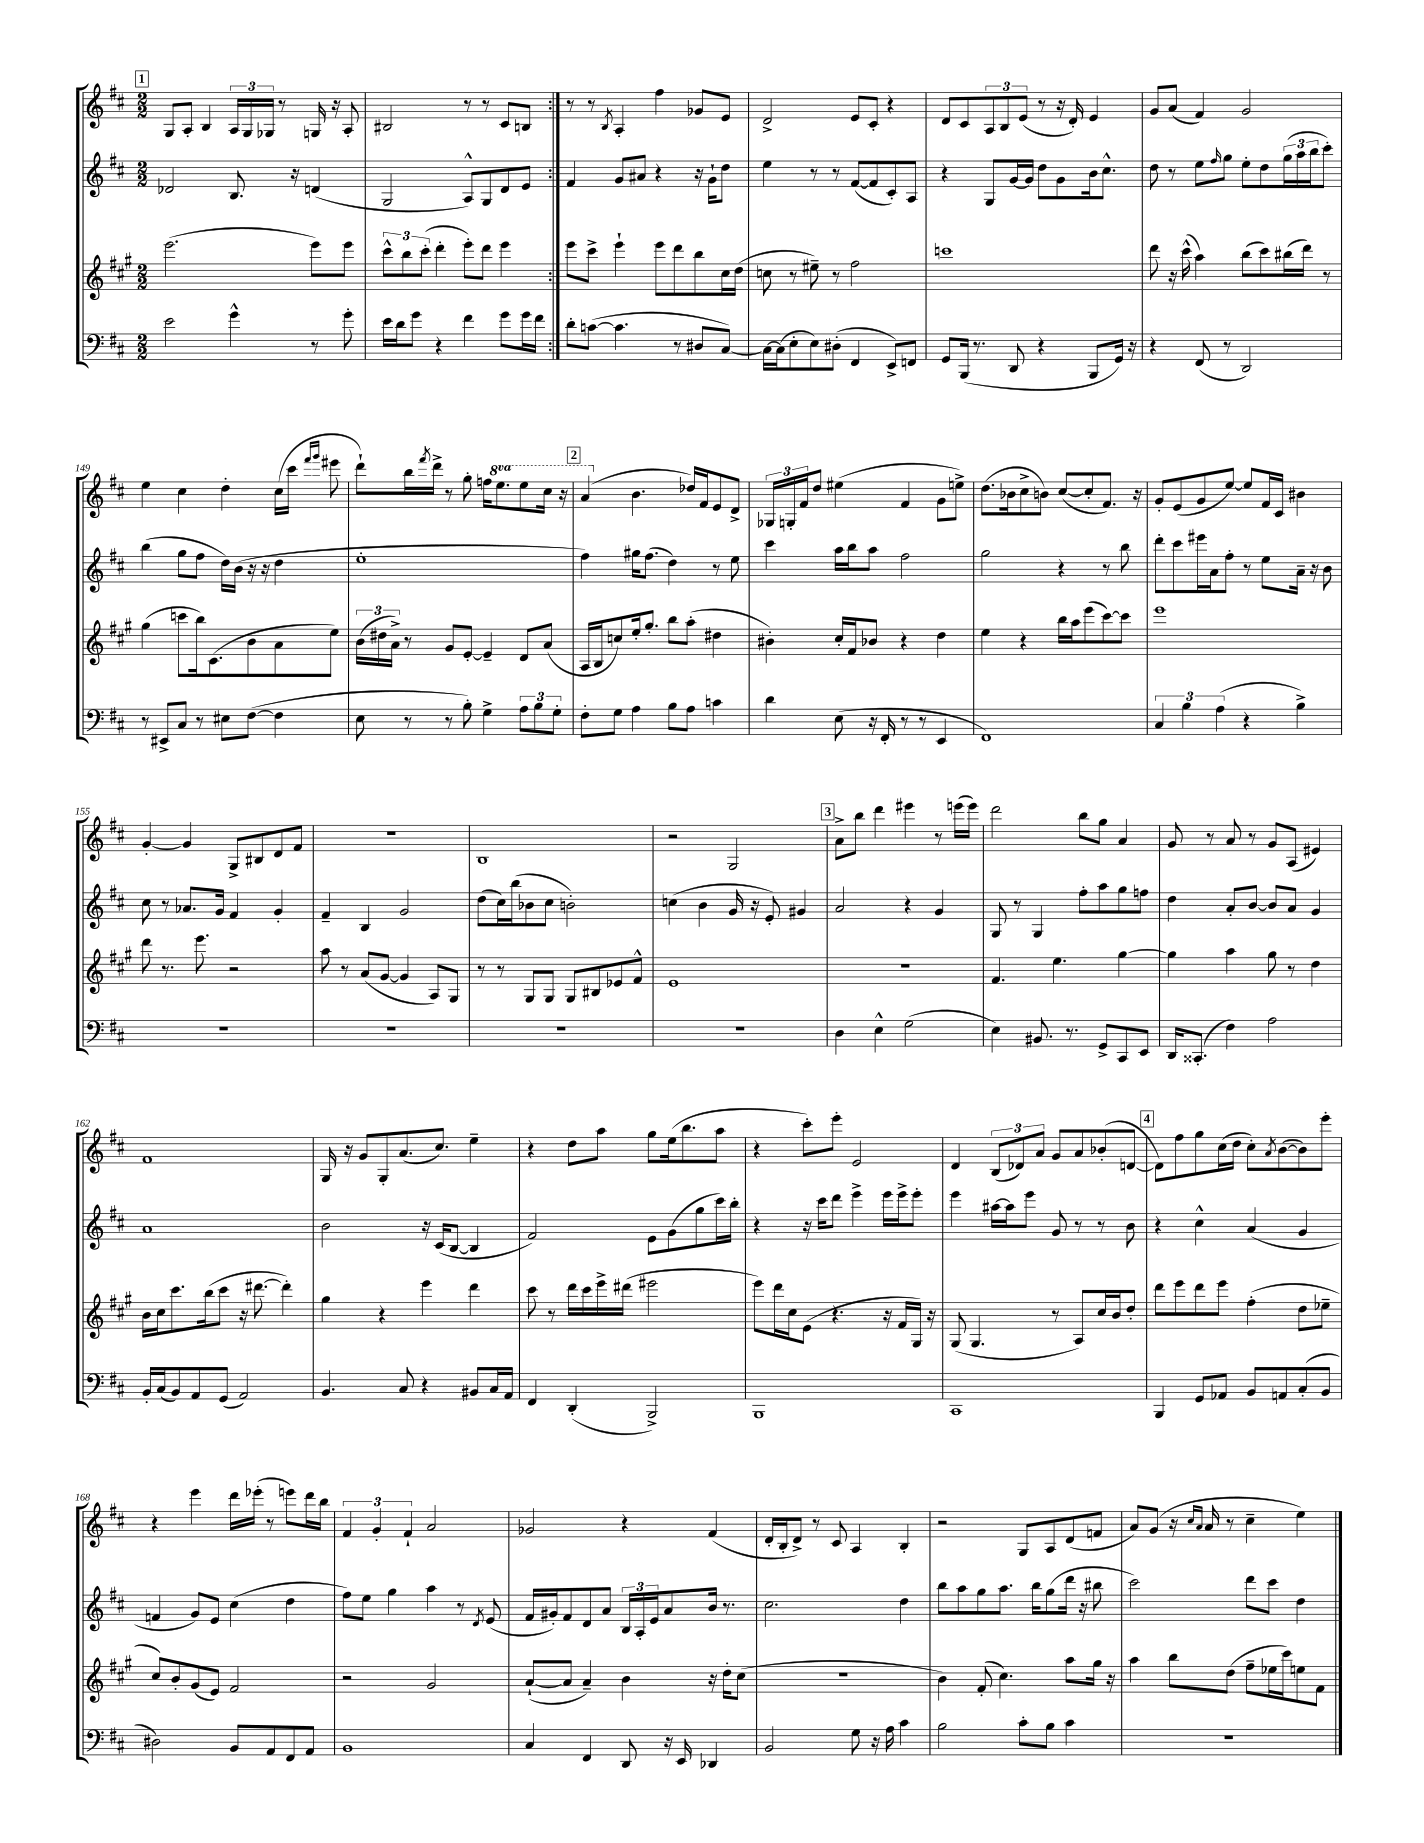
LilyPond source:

<<
\new StaffGroup <<
\new Staff = "s0" {
    \clef treble \key d \major \numericTimeSignature \time 2/2 \set Staff.ottavationMarkups = #ottavation-simple-ordinals
    \repeat volta 2 { \mark \markup { \box "1" } g8 a8-. b4 \tuplet 3/2 { a16 g16 ges16 } r8 g16 r16 a8-. |
    bis2 r8 r8 cis'8 b8 | }
    r8 r8 \acciaccatura { b8 } a4-. fis''4 ges'8 e'8 |
    d'2-> e'8 cis'8-. r4 |
    d'8 cis'8 \tuplet 3/2 { a8 b8 e'8( } r8 r16 d'16-.) e'4 |
    g'8 a'8( fis'4) g'2 |
    e''4 cis''4 d''4-. cis''16( cis'''16 \grace { fis'''16 g'''16 } eis'''8 |
    d'''8-!) b''16 \acciaccatura { fis'''8 } d'''16-> r8 g''8-. f''16 \ottava #1 e'''8. e'''8 cis'''16 r16 |
    \mark \markup { \box "2" } a''4( \ottava #0 b'4. des''16) fis'16 e'8 d'8-> |
    \tuplet 3/2 { ges16 g16-. fis'16 } d''8 eis''4( fis'4 g'8 e''8->) |
    d''8.( bes'16 cis''8-> b'8) cis''8~( cis''8-. fis'8.) r16 |
    g'8-. e'8( g'8 e''8~) e''8 fis'16 cis'16 bis'4 |
    g'4~-. g'4 g8-> bis8 d'8 fis'8 |
    R1 |
    b1 |
    r2 g2 |
    \mark \markup { \box "3" } a'8-> b''8 d'''4 eis'''4 r8 e'''16( e'''16) |
    d'''2 b''8 g''8 a'4 |
    g'8 r8 a'8 r8 g'8 a8( eis'4) |
    fis'1 |
    g16 r16 g'8 g8-. a'8.( cis''8.) e''4-- |
    r4 d''8 a''8 g''8 e''16( b''8. a''8 |
    r4 cis'''8-.) e'''8-. e'2 |
    d'4 \tuplet 3/2 { b8( des'8) a'8 } g'8 a'8 bes'8-.( d'8~ |
    \mark \markup { \box "4" } d'8) fis''8 g''8 cis''16( d''16 cis''8-.) \acciaccatura { a'8 } b'8~( b'8) e'''8-. |
    r4 e'''4 d'''16 ees'''16-.( r8 e'''8) d'''16 b''16 |
    \tuplet 3/2 { fis'4 g'4-. fis'4-! } a'2 |
    ges'2 r4 fis'4( |
    d'16-. b16-. d'8->) r8 cis'8 a4 b4-. |
    r2 g8 a8 d'8( f'8 |
    a'8) g'8( r16 \grace { cis''16 a'16 } a'16 r8 cis''4-- e''4) \bar "|." |
}
\new Staff = "s1" {
    \clef treble \key d \major \numericTimeSignature \time 2/2
    \repeat volta 2 { \mark \markup { \box "1" } des'2 b8. r16 d'4( |
    g2 a8-^) g8 d'8 e'8 | }
    fis'4 g'8 ais'8 r4 r16 g'16-! d''8 |
    e''4 r8 r8 fis'8~( fis'8 cis'8-.) a8 |
    r4 g8 g'16~ g'16 d''8 g'8 b'16 cis''8.-^ |
    d''8 r8 e''8 \grace { fis''16 } g''8 e''8-. d''8 \tuplet 3/2 { g''16( a''16 b''16 } cis'''8-.) |
    b''4( g''8 fis''8 d''16) b'16( r16 r16 d''4 |
    e''1-. |
    \mark \markup { \box "2" } fis''4) gis''16 fis''8.( d''4) r8 e''8 |
    cis'''4 a''16 b''16 a''8 fis''2 |
    g''2 r4 r8 b''8 |
    d'''8-. cis'''8 eis'''16 a'16 fis''8-. r8 e''8 a'16-- r16 b'8 |
    cis''8 r8 aes'8. g'16 fis'4 g'4-. |
    fis'4-- b4 g'2 |
    d''8( cis''16) b''16( bes'8 cis''8 b'2-.) |
    c''4( b'4 g'16 r16 e'8-.) gis'4 |
    \mark \markup { \box "3" } a'2 r4 g'4 |
    g8 r8 g4 fis''8-. a''8 g''8 f''8 |
    d''4 a'8-. b'8~ b'8 a'8 g'4 |
    a'1 |
    b'2 r16 cis'16( b8~ b4 |
    fis'2) e'8 g'8( g''8 cis'''16) b''16-. |
    r4 r16 cis'''16 d'''8 e'''4-> e'''16 e'''16-> e'''8-. |
    e'''4 ais''16~ ais''16 e'''8 g'8 r8 r8 b'8 |
    \mark \markup { \box "4" } r4 cis''4-^ a'4( g'4 |
    f'4 g'8) e'8 cis''4( d''4 |
    fis''8) e''8 g''4 a''4 r8 \acciaccatura { d'8 } e'8( |
    fis'16 gis'16-.) fis'8 d'8 a'8 \tuplet 3/2 { b16 a16-. e'16 } a'8 b'16 r8. |
    cis''2. d''4 |
    b''8 a''8 g''8 a''8. b''16 g''8( d'''16 r16 bis''8 |
    cis'''2) d'''8 cis'''8 d''4 \bar "|." |
}
\new Staff = "s2" {
    \clef treble \key a \major \numericTimeSignature \time 2/2
    \repeat volta 2 { \mark \markup { \box "1" } e'''2.( e'''8) e'''8 |
    \tuplet 3/2 { cis'''8-^ b''8 cis'''8-.( } d'''4-. e'''8-.) d'''8 e'''4 | }
    e'''8 cis'''8-> e'''4-! e'''8 d'''8 b''8 cis''16 d''16( |
    c''8 r8 eis''8--) r8 fis''2 |
    c'''1 |
    d'''8 r16 cis'''16-^( a''4) b''8( cis'''8) bis''16( d'''16) r8 |
    gis''4( c'''8 b''16) cis'8.( b'8 a'8 e''8) |
    \tuplet 3/2 { b'16( dis''16 a'16->) } r8 gis'8 e'8~-. e'4-- d'8 a'8( |
    \mark \markup { \box "2" } a16 b16 c''8) e''16-. gis''8.-. b''8 a''8-.( dis''4 |
    bis'4-.) cis''16-. fis'16 bes'8 r4 d''4 |
    e''4 r4 b''16 a''16 e'''8( cis'''8~) cis'''8 |
    e'''1 |
    d'''8 r8. e'''8. r2 |
    a''8 r8 a'8( gis'8~ gis'4 a8) gis8 |
    r8 r8 gis8 gis8 gis8 bis8 ees'8 fis'8-^ |
    e'1 |
    \mark \markup { \box "3" } R1 |
    fis'4. e''4. gis''4~ |
    gis''4 a''4 gis''8 r8 d''4 |
    b'16 cis''16 cis'''8. b''16( cis'''8 r16 dis'''8.~ dis'''4-.) |
    gis''4 r4 e'''4 d'''4 |
    cis'''8 r8 d'''16 cis'''16 e'''16-> dis'''16( eis'''2 |
    e'''8) d'''16 cis''16 e'8( r4. r16 fis'16 gis16) r16 |
    gis8( gis4. r8 a8) cis''16 b'16 d''8-. |
    \mark \markup { \box "4" } d'''8 e'''8 d'''8 e'''8 fis''4-.( d''8 ees''8-- |
    cis''8) b'8-. gis'8( e'8) fis'2 |
    r2 gis'2 |
    a'8~-!( a'8 a'4--) b'4 r16 d''16-. cis''8( |
    R1 |
    b'4) fis'8-.( cis''4.) a''8 gis''16 r16 |
    a''4 b''8 d''8( fis''8-- ees''16 cis'''16) e''8 fis'8 \bar "|." |
}
\new Staff = "s3" {
    \clef bass \key d \major \numericTimeSignature \time 2/2
    \repeat volta 2 { \mark \markup { \box "1" } e'2 g'4-^ r8 g'8-. |
    e'16 d'16 g'8 r4 fis'4 g'8 g'16 fis'16 | }
    d'8-. c'8~( c'4. r8 dis8 cis8~) |
    cis16~ cis16( e8-. e8) dis8-.( fis,4 e,8->) f,8 |
    g,8 b,,16( r8. d,8 r4 b,,8 g,16) r16 |
    r4 fis,8( r8 d,2) |
    r8 eis,8-> cis8 r8 eis8 fis8~( fis4 |
    e8 r8 r8 b8-.) g4-> \tuplet 3/2 { a8 b8 g8-. } |
    \mark \markup { \box "2" } fis8-. g8 a4 b8 a8 c'4 |
    d'4 e8( r16 fis,16-. r8 r8 e,4 |
    fis,1) |
    \tuplet 3/2 { cis4 b4 a4( } r4 b4->) |
    R1 |
    R1 |
    R1 |
    R1 |
    \mark \markup { \box "3" } d4 e4-^ g2( |
    e4) bis,8. r8. g,8-> cis,8 e,8 |
    d,16 cisis,8.-.( fis4) a2 |
    b,16-. cis16( b,8) a,8 g,8( a,2) |
    b,4. cis8 r4 bis,8 cis16 a,16 |
    fis,4 d,4-.( b,,2->) |
    b,,1 |
    cis,1 |
    \mark \markup { \box "4" } b,,4 g,8 aes,8 b,8 a,8 cis8-.( b,8 |
    dis2) b,8 a,8 fis,8 a,8 |
    b,1 |
    cis4 fis,4 d,8 r16 e,16 des,4 |
    b,2 g8 r16 a16 cis'4 |
    b2 cis'8-. b8 cis'4 |
    r1 \bar "|." |
}
>>
>>
\layout { \context { \Score currentBarNumber = #143 } }
